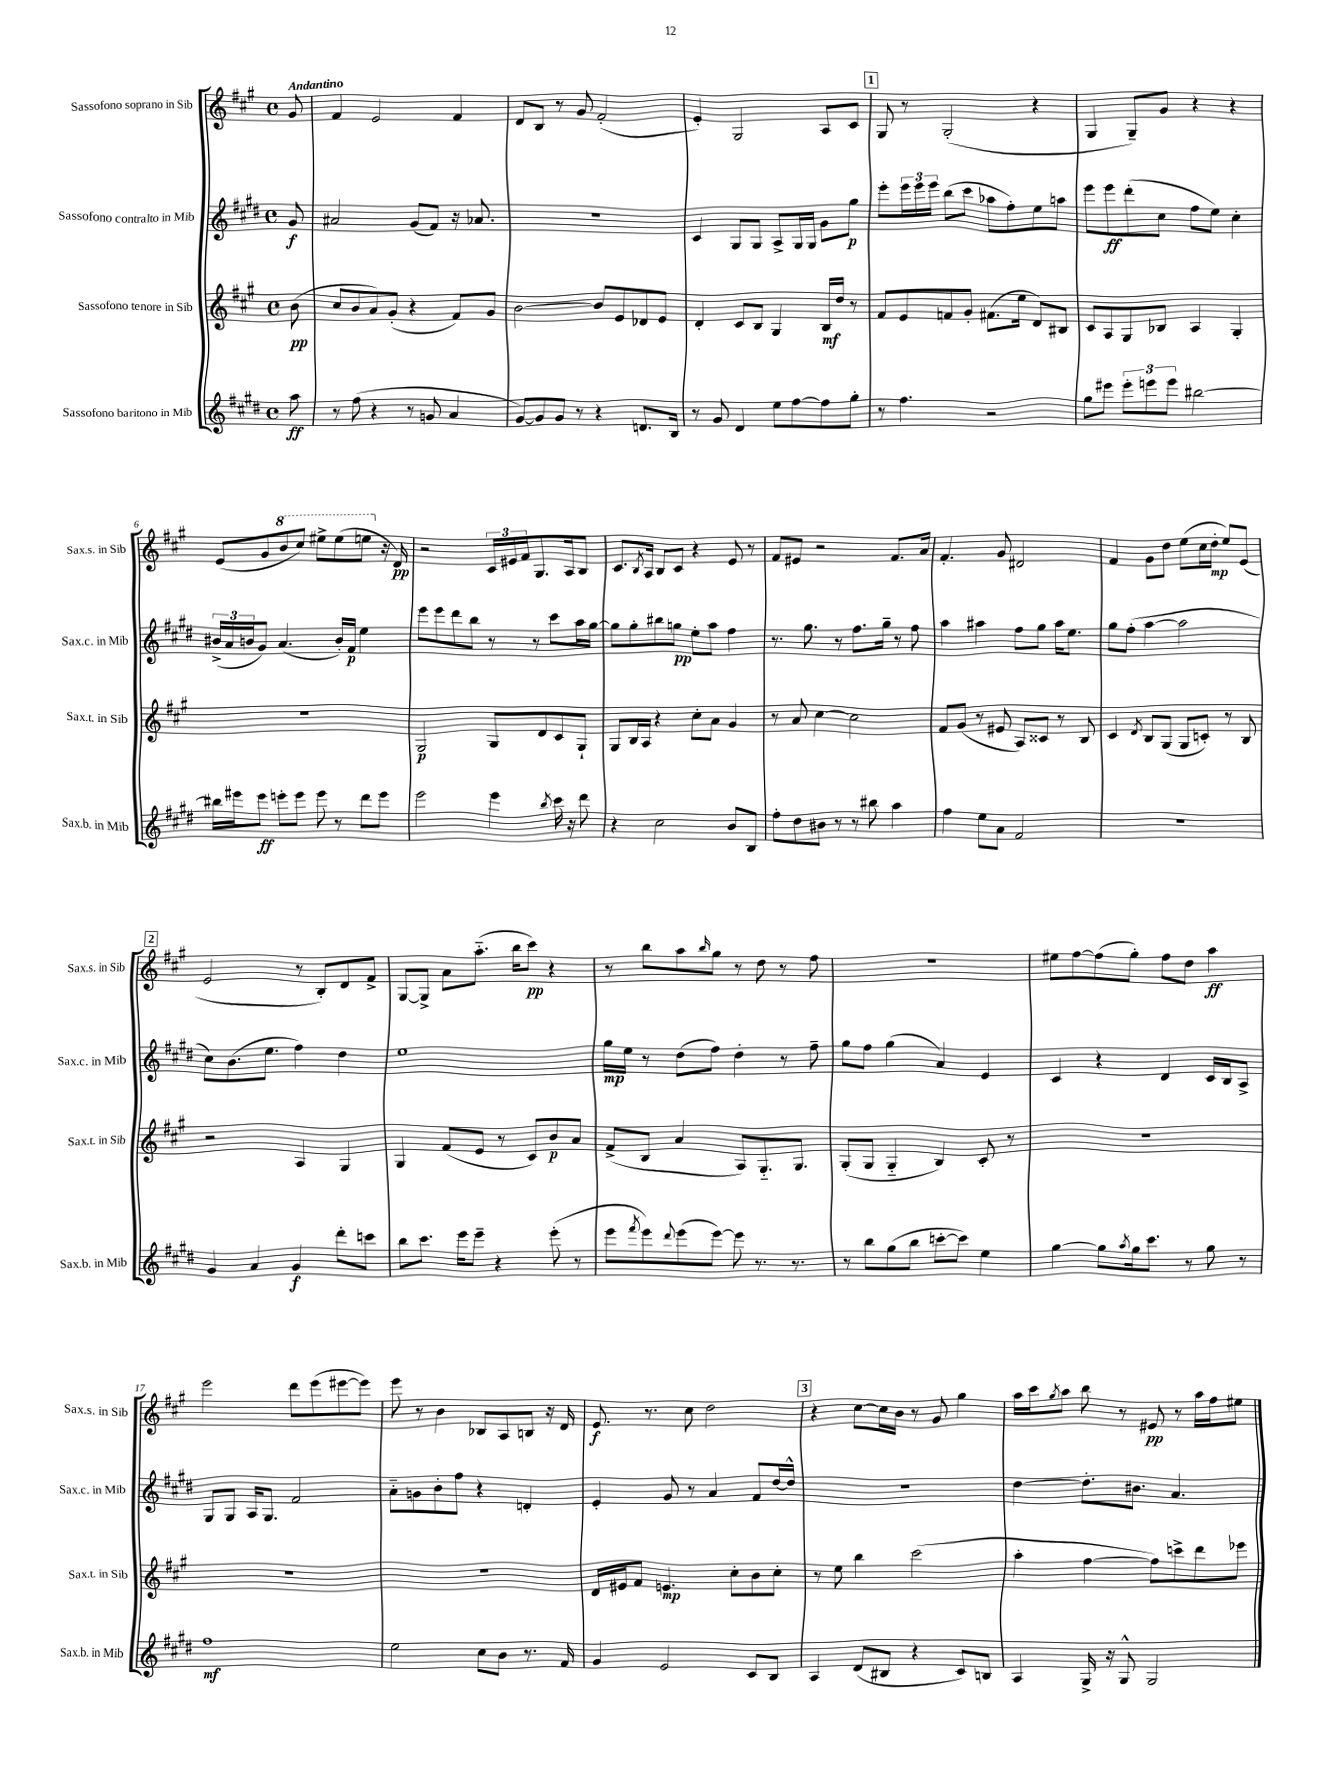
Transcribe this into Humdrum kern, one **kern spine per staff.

**kern	**kern	**kern	**kern
*staff4	*staff3	*staff2	*staff1
*clefG2	*clefG2	*clefG2	*clefG2
*k[f#c#g#d#]	*k[f#c#g#]	*k[f#c#g#d#]	*k[f#c#g#]
*M4/4	*M4/4	*M4/4	*M4/4
*met(c)	*met(c)	*met(c)	*met(c)
8aa\	(8b\	8g#/	8g#/
=	=	=	=
8r	8cc#/L	2a#/	4f#/
(8ff#\	8b/	.	.
4r	8a/)	.	2e/
.	(8g#'/J	.	.
8r	4r	(8g#/L	.
8g/	.	8f#/J)	.
4a/	8f#/L)	16r	4f#/
.	.	8.a-/	.
.	8g#/J	.	.
=	=	=	=
[8g#/L)	[2b\	1r	8d/L
8g#/]	.	.	8B/J
8g#/J	.	.	8r
8r	.	.	8g#/
4r	8b/]L	.	(2f#'/
.	8e/	.	.
8.d/L	8d-/	.	.
.	8e/J	.	.
16B/Jk	.	.	.
=	=	=	=
8r	4d'/	4c#/	4e'/)
8g#/	.	.	.
4d#/	8c#/L	8G#/L	2G#/
.	8B/J	8G#/J	.
8ee\L	4G#/	8A^/L	.
[8ff#\	.	16G#/L	.
.	.	16G#/JJ	.
8ff#\]	16B/LL	8g#\L	8A/L
.	16dd/JJ	.	.
8gg#'\J	8r	8gg#\J	8c#/J
=	=	=	=
8r	8f#/L	8eee'\L	8G#/
4.ff#\	8e/	24eee\L	8r
.	.	24eee\	.
.	.	24eee\JJ	.
.	8f/	(8bb\L	(2G#'/
.	8g#'/J	8ccc#\J	.
2r	(8.f#\L	8aa-\L	.
.	.	8ff#'\)	.
.	16ee\Jk	.	.
.	8d/L)	8ee\	4r
.	8B#/J	8aa\J	.
=	=	=	=
8gg#\L	8c#/L	8eee\L	4G#/
8eee#\J	8A/	8eee\	.
12eee#'\L	8G#/	(8ddd#'\	8G#~/L)
12eee\	.	.	.
.	8B-/J	8cc#\J	8g#/J
12eee\J	.	.	.
[2bb#\	4A/	8ff#\L	4r
.	.	8ee\J)	.
.	4G#'/	4cc#'\	4r
=	=	=	=
16bb#\]LL	1r	(24b#^/LL	(8e/L
.	.	24a/	.
16eee#\J	.	.	.
.	.	24b/J	.
8eee#\J	.	8g#/J)	8g#/
8eee'\L	.	(4.a/	8bb/
8eee\J	.	.	8ccc#/J)
8eee\	.	.	8eee#^\L
8r	.	16b'/LL)	(8eee#\
.	.	16f#/JJ	.
8ddd#\L	.	4ee\	8eee\J
8eee\J	.	.	16r
.	.	.	16d/)
=	=	=	=
2eee\	2G#/	8eee\L	2r
.	.	8eee\	.
.	.	8ddd#\	.
.	.	8bb\J	.
4eee\	8G#/L	8r	24c#/LL
.	.	.	24e#/
.	.	.	24f#/J
.	8d/	8r	8.G#/
8qbb/	.	.	.
16ccc#\	8c#/	8ccc#\L	.
16r	.	.	16A/k
8ddd#\	8G#`/J	16aa\L	8B/J
.	.	[16gg#\JJ	.
=	=	=	=
4r	8G#/L	8gg#\]L	8.c#/L
.	16B/L	8gg#'\	.
.	.	.	8qB/
.	16A/JJ	.	16A/Jk
2cc#\	4r	8bb#\	8B/L
.	.	8gg\J	8c#/J
.	8cc#'\L	8ee'\L	4r
.	8a\J	8aa\J	.
8b/L	4g#/	4ff#\	8e/
8B/J	.	.	8r
=	=	=	=
8ff#'\L	8r	8.r	8f#/L
8dd#\	8a/	.	8e#/J
.	.	8.gg#\	.
8b#\J	[4cc#\	.	2r
8r	.	8r	.
8r	2cc#\]	8.ff#\L	.
8bb#\	.	.	.
.	.	16gg#~\Jk	.
4aa\	.	8r	8.f#/L
.	.	8ff#\	.
.	.	.	16a/Jk
=	=	=	=
4ff#\	8f#/L	4aa\	4.f#'/
.	(8g#/J	.	.
8ee\L	8r	4aa#\	.
8a\J	8e#/	.	8g#/
2f#/	8A/L)	8ff#\L	2d#/
.	8c##/J	8gg#\J	.
.	8r	16aa#\LK	.
.	.	8.ee\J	.
.	8B/	.	.
=	=	=	=
1r	4c#/	8gg#\L	4f#/
.	.	(8ff#'\J	.
.	8qd/	.	.
.	8B/L	[4aa\	8g#\L
.	(8G#/J	.	8dd\J
.	8G#/L	2aa\]	(8ee\L
.	8c'/J)	.	16cc#\L
.	.	.	16dd'\JJ
.	8r	.	8ee/L)
.	8B/	.	(8e/J
=	=	=	=
4g#/	2r	8cc#\L)	2e/
.	.	(8.b\	.
4a/	.	.	.
.	.	8.ee\J	.
4g#/	4A/	4ff#\)	8r
.	.	.	8B'/L)
8ddd#'\L	4G#/	4dd#\	8d/
8ccc\J	.	.	8f#^/J
=	=	=	=
8bb\L	4G#/	1ee	[8G#/L
8.ccc#\J	.	.	8G#^/]J
.	(8f#/L	.	8a\L
16eee\LK	.	.	.
8eee~\J	8e/J	.	(8.aa'~\J
4r	8r	.	.
.	.	.	16bb\LK
.	8c#/L)	.	8ccc#\J)
(8eee'\	8b/	.	4r
8r	8a/J	.	.
=	=	=	=
8eee\L	(8f#^/L	16gg#\LL	8r
.	.	16ee\JJ	.
8qfff#/	.	.	.
8eee\)	8B/J	8r	8bb\L
8qqddd#/	.	.	.
(8eee\	4a/	(8dd#\L	8aa\
.	.	.	16qqbb/
[8eee\J)	.	8ff#\J)	8gg#\J
8eee\]	8A/L)	4dd#'\	8r
8.r	8.G#'~/	.	8dd\
.	.	8r	8r
8.r	8.G#/J	.	.
.	.	8ff#~\	8ff#\
=	=	=	=
8r	(8G#'/L	8gg#\L	1r
8bb\L	8G#/J	8ff#\J	.
(8gg#\	4G#'~/	(4gg#\	.
8bb\J	.	.	.
[8ccc'\L	4B/)	4a/)	.
8ccc\]J)	.	.	.
4ee\	8c#'/	4e/	.
.	8r	.	.
=	=	=	=
[4gg#\	1r	4c#/	8ee#\L
.	.	.	[8ff#\
8gg#\]L	.	4r	(8ff#\]
8qaa/	.	.	.
16gg#\k	.	.	8gg#'\J)
8.ccc#\J	.	.	.
.	.	4d#/	8ff#\L
8r	.	.	8dd\J
8gg#\	.	16c#/LL	4aa\
.	.	16B/J	.
8r	.	8A^/J	.
=	=	=	=
1ff#	1r	8G#/L	2eee\
.	.	8G#/J	.
.	.	16A/LK	.
.	.	8.G#/J	.
.	.	2f#/	8ddd\L
.	.	.	(8eee\
.	.	.	[8eee#\
.	.	.	8eee#\]J)
=	=	=	=
2ee\	1r	8a'~\L	8eee\
.	.	8g\	8r
.	.	8b'\	4b\
.	.	8ff#\J	.
8cc#\L	.	4r	8B-/L
8b\J	.	.	8A/
8.r	.	4d'/	8B/J
.	.	.	16r
16f#/	.	.	16d/
=	=	=	=
4g#/	16d/LL	4e'/	8.e/
.	16e#/J	.	.
.	8f#/J	.	.
.	.	.	8.r
2e/	4.e/	8g#/	.
.	.	8r	8cc#\
.	.	4a/	2dd\
.	8cc#'\L	.	.
8c#/L	8b\	8f#/L	.
8B/J	8cc#'\J	[16dd#/L	.
.	.	16dd#^^/]JJ	.
=	=	=	=
4A/	8r	1r	4r
.	8ee\	.	.
(8d#/L	4bb\	.	[8cc#\L
8B#/J	.	.	16cc#\]L
.	.	.	16b\JJ
4r	(2ccc#\	.	8r
.	.	.	8g#/
8c#/L)	.	.	4gg#\
8B/J	.	.	.
=	=	=	=
4A/	4aa'\	[4dd#\	16aa\LL
.	.	.	16ccc#\J
.	.	.	8qgg#/
.	.	.	8aa\J
16G#^/	[4ff#\	8.dd#'\]L	8bb\
16r	.	.	.
8G#^^/	.	.	8r
.	.	8.b#\J	.
2G#/	8ff#\]L)	.	8e#/
.	8ccc^\	4.a/	8r
.	8ddd\	.	16aa\LL
.	.	.	16ff#\J
.	8eee-\J	.	8ee#\J
==	==	==	==
*-	*-	*-	*-
